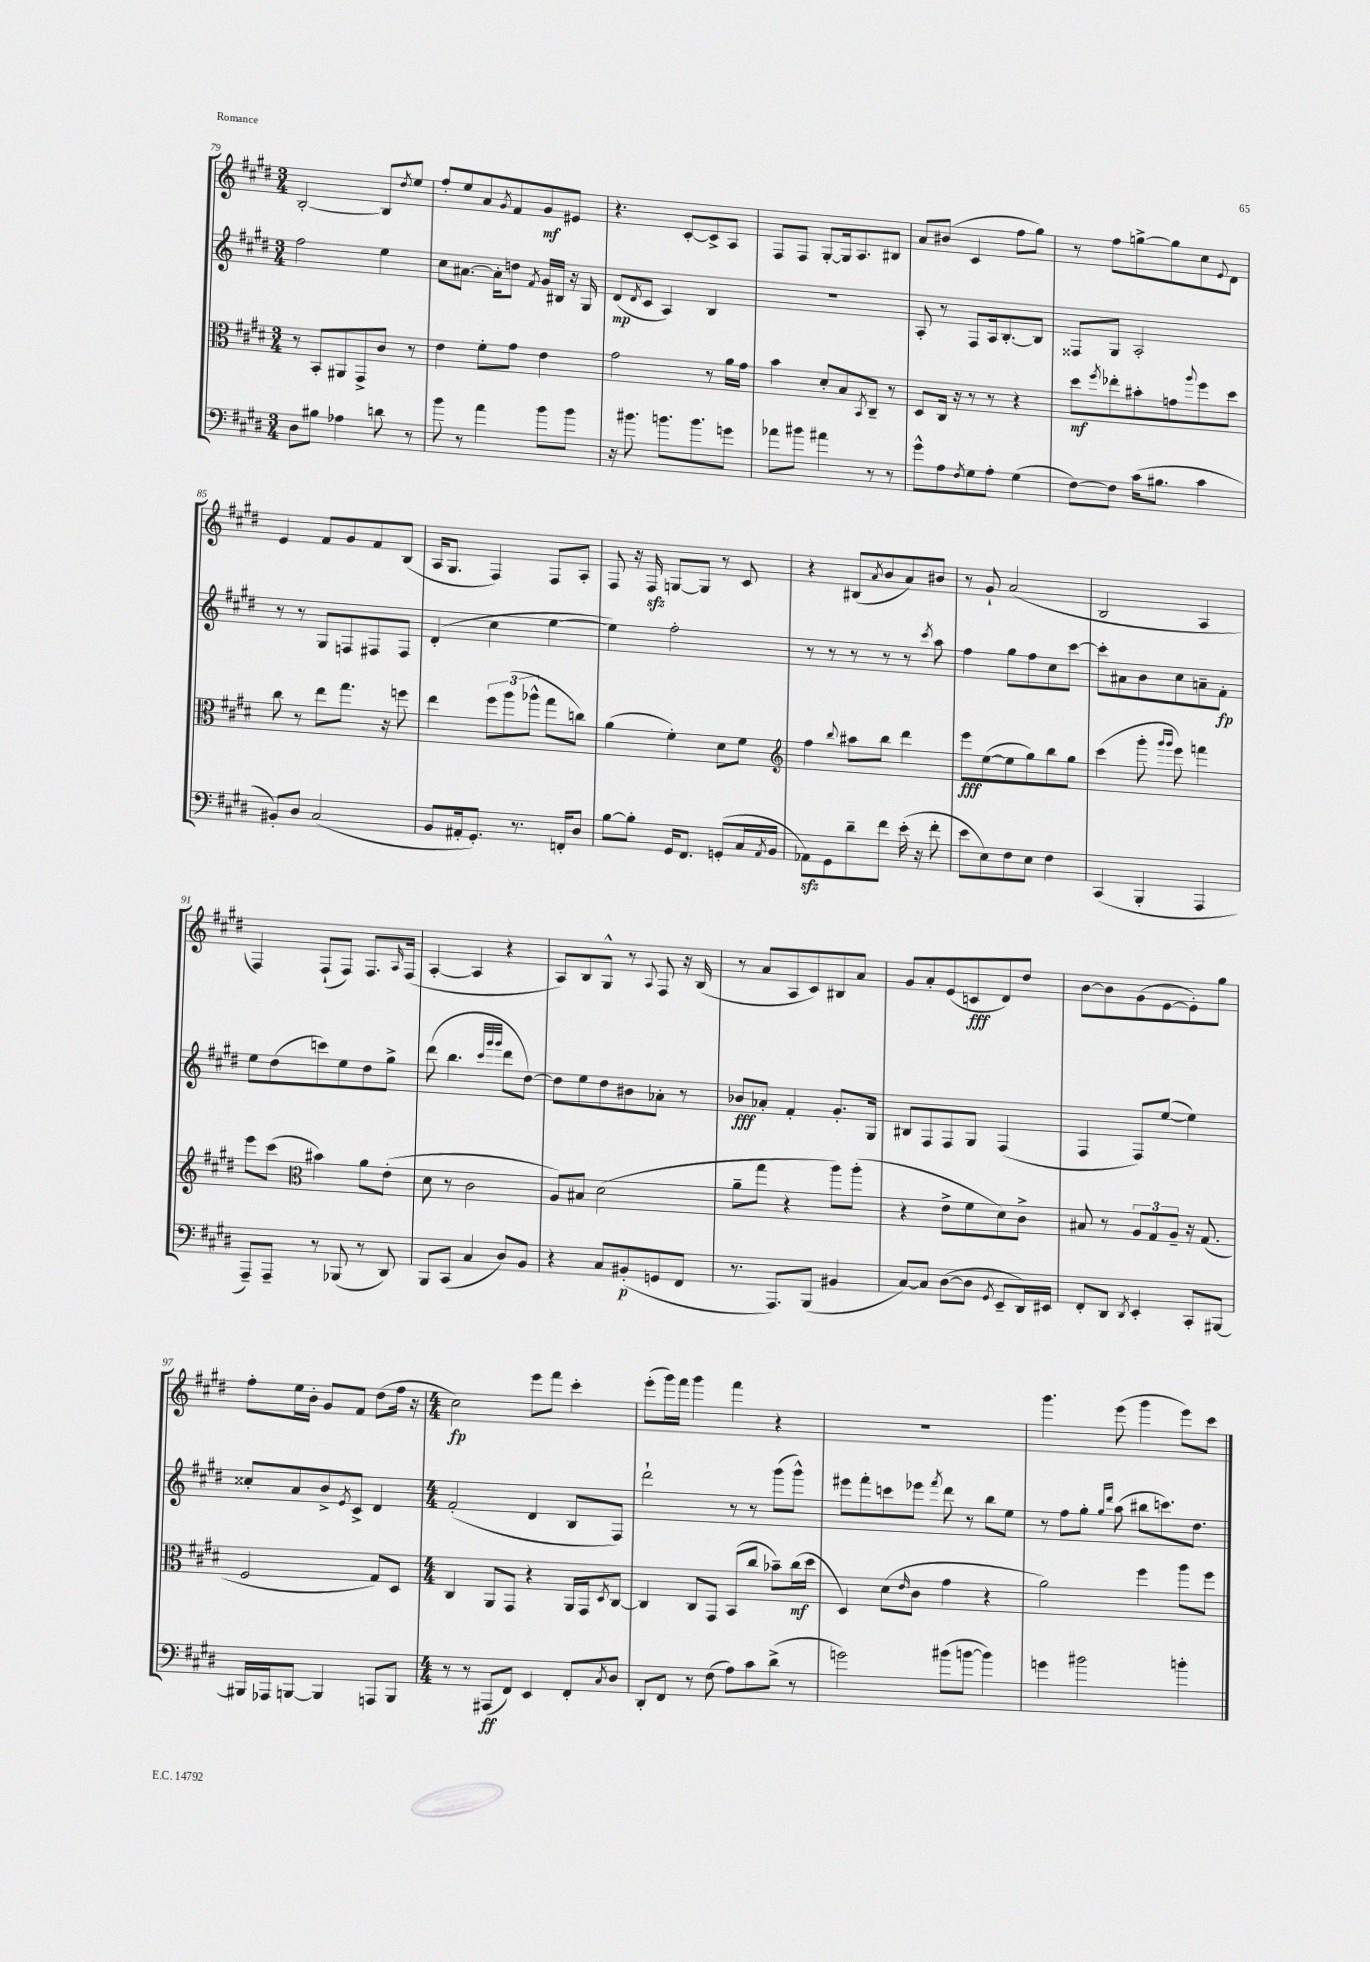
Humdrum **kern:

**kern	**kern	**kern	**kern
*staff4	*staff3	*staff2	*staff1
*clefF4	*clefC3	*clefG2	*clefG2
*k[f#c#g#d#]	*k[f#c#g#d#]	*k[f#c#g#d#]	*k[f#c#g#d#]
*M3/4	*M3/4	*M3/4	*M3/4
8D#	8r	2ff#	[2B'
8B#	8BB'	.	.
4A-	8AA#	.	.
.	8GG#^	.	.
8d	8c#	4ee	8B]
.	.	.	8qdd#
8r	8r	.	8ee
=	=	=	=
8b	4e	8cc#	8ff#'
8r	.	[8.a#	8ee
4a	8f#'	.	8a
.	.	16a#']	.
.	.	.	8qg#
.	8g#	8dd	8f#
.	.	8qf#	.
8b	4e	16g#	8g#
.	.	16B#	.
8b	.	16r	8e#
.	.	16G#	.
=	=	=	=
16r	2g#	(8d#	4.r
8.b#	.	.	.
.	.	8qd#	.
.	.	8c#	.
8.b	.	4A)	.
.	.	.	[8c#'
8.b	.	.	.
.	8r	4B	8c#^]
8g	16a	.	8A
.	16g#	.	.
=	=	=	=
8a-	4b	2.r	8F#
8b#	.	.	8F#
4a#	8d#'	.	[8G#'
.	8B	.	16G#]
.	.	.	8.A
.	8qBB	.	.
8r	8C#~	.	.
8r	8r	.	8B#
=	=	=	=
8g#^^	8D#	8A'	8a
8A	16C#	8r	(8b#
.	16r	.	.
8qF#	.	.	.
8G#	8r	8F#	4c#
8A'	8r	16A	.
.	.	[8.B'	.
(4G#	4r	.	8ff#
.	.	8B]	8gg#)
=	=	=	=
[8F#)	8dd#	8F##	8r
.	8qff#	.	.
8F#]	8ee-'	8G#	8ff#
(16c#	8b#'	2A'	[8gg^
8.B#	.	.	.
.	8g	.	8gg]
.	8qqaa	.	.
4c#	8ff#	.	8cc#
.	.	.	8qqe
.	8dd#	.	8d#
=	=	=	=
8BB#')	8cc#	8r	4e
8D#	8r	8r	.
(2C#	8ee	8G#	8f#
.	8.gg#	8F	8g#
.	.	8F#	8f#
.	16r	.	.
.	8ff	8F#	(8B
=	=	=	=
8BB	4ee	(4d#'	16A
.	.	.	8.G#
16AA#'	.	.	.
8.GG#')	.	.	.
.	12ff#	4cc#	4F#)
.	(12aa	.	.
8.r	.	.	.
.	12aa-^^	.	.
.	8gg#	[4ee	8F#
16FF'	.	.	.
8D#	8cc)	.	8A'
=	=	=	=
[8B	(4a	4ee])	8F#
8B']	.	.	16r
.	.	.	16F#
16GG#	4f#')	2ff#'	[8G
8.FF#	.	.	.
.	.	.	8G]
(8GG'	8d#	.	8r
16C#	8f#	.	8c#
8qAA	.	.	.
16BB	.	.	.
=	=	=	=
*	*clefG2	*	*
8AA-)	4ff#	8r	4r
8GG#	.	8r	.
.	8qqbb	.	.
8d#~	8aa#	8r	(8B#
.	.	.	8qa
8f#	8bb	8r	8b
(16e'	4ddd#	8r	8a)
16r	.	.	.
.	.	8qccc#	.
8f#'	.	8aa	8b#
=	=	=	=
8e	8eee	4ff#	8r
8E)	([8ee	.	8g#`
8F#	8ee]	8gg#	(2a
8E	8gg#)	8ff#	.
4F#	8bb	8cc#	.
.	8gg#	[8ccc#	.
=	=	=	=
(4CC#	(4ccc#	8ccc#']	2B
.	.	8a#	.
4BBB'	8ggg#'	8b	.
.	16qqggg#	.	.
.	16qqggg#	.	.
.	8eee)	8cc#	.
4AAA	4fff	8a~	4A
.	.	8f#'	.
=	=	=	=
8AAA~)	8eee	8ee	4F#)
8AAA~	(8ccc#	(8dd#	.
*	*clefC3	*	*
8r	4b#)	8ccc)	(8F#`
(8BBB-	.	8ee	8F#)
8r	8a	8dd#	8.F#
8DD#)	(8e'	8gg#^	.
.	.	.	16qqA
.	.	.	(16F#
=	=	=	=
8BBB	8d#	(8ddd#	[4A'
(8CC#	8r	4.bb	.
4C#	2c#	.	4A]
.	.	32qqccc#	.
.	.	32qqggg#	.
.	.	32qqggg#	.
8D#)	.	8ddd#	4r
8BB	.	[8dd#)	.
=	=	=	=
4r	8A)	8dd#]	8A)
.	8B#	8ee	8B
8C#	(2d#	8dd#	8G#^^
(8BB#'	.	8b#	8r
.	.	.	8qqA
8GG	.	8a-'	8F#
8FF#	.	8r	16r
.	.	.	(16B
=	=	=	=
8.r	8a~	8b-	8r
.	8gg#	8a-'	8a
8.AAA)	.	.	.
.	4r	4f#'	8A
(8BBB	.	.	8c#)
4BB#	8aa)	8.g#'	8B#
.	(8aa'	.	8a
.	.	16G#	.
=	=	=	=
[8C#)	4r	8B#	8g#
8C#]	.	8F#	8a'
([8D#	8e^	8F#	(8e
8D#]	8f#	8G#	8c
8qGG#	.	.	.
8EE~	8d#)	(4F#	8d#)
16DD#)	8c#^	.	8dd#
16EE#	.	.	.
=	=	=	=
8FF#'	8B#	4F#	[8b
8DD#	8r	.	8b]
8qDD#	.	.	.
4EE'	12A	8F#)	(8g#
.	12G#	.	.
.	.	([8ee	[8e
.	12A~	.	.
8CC#'	16r	4ee])	8e'])
.	(8.G#	.	.
[8BBB#	.	.	8gg#
=	=	=	=
16BBB#]	2F#	8cc##'	8ff#'
16AAA-	.	.	.
[8BBB	.	8a	16ee
.	.	.	16b'
4BBB]	.	8b^	8g#
.	.	8qe	.
.	.	8c#^	8f#
8AAA	8G#)	4d#	(8dd#
8BBB	8D#	.	16ff#
.	.	.	16r
=	=	=	=
*M4/4	*M4/4	*M4/4	*M4/4
8r	4C#	(2f#'	2cc#)
8r	.	.	.
(8AAA#	8AA	.	.
8FF#)	8GG#	.	.
4EE	4r	4d#	8eee
.	.	.	8fff#
8FF#'	16AA	8B	4ccc#'
.	16GG#	.	.
8qC#	8qD#	.	.
8D#	[8C#	8F#)	.
=	=	=	=
8DD#'	4C#]	2ddd#`	(8eee'
8FF#	.	.	16ggg#)
.	.	.	16fff#
8r	8C#	.	4ggg#
(8F#	8GG#	.	.
8A)	(8BB	8r	4fff#
8c#	8cc#	8r	.
(8d#^	8b-~)	(8ggg#	4r
8r	(16cc#	8ggg#^^)	.
.	16dd#	.	.
=	=	=	=
2g)	4D#)	8eee#	1r
.	.	8fff#'	.
.	(8d#	8ccc	.
.	16qqe	.	.
.	8c#	8eee-	.
.	.	8qfff#	.
(8b#	4g#	8ddd#	.
[8b	.	8r	.
4b])	4r	8bb	.
.	.	8ee	.
=	=	=	=
4g	2a)	8r	4.ggg#
.	.	8ff#	.
2b#	.	8gg#'	.
.	.	16qqgg#	.
.	.	16qqddd#	.
.	.	(8aa	(8eee
.	4ff#	8bb#	4ggg#
.	.	8.ccc)	.
4b'	8aa	.	8eee)
.	.	8.dd#	.
.	8ff#	.	8ccc#
==	==	==	==
*-	*-	*-	*-
